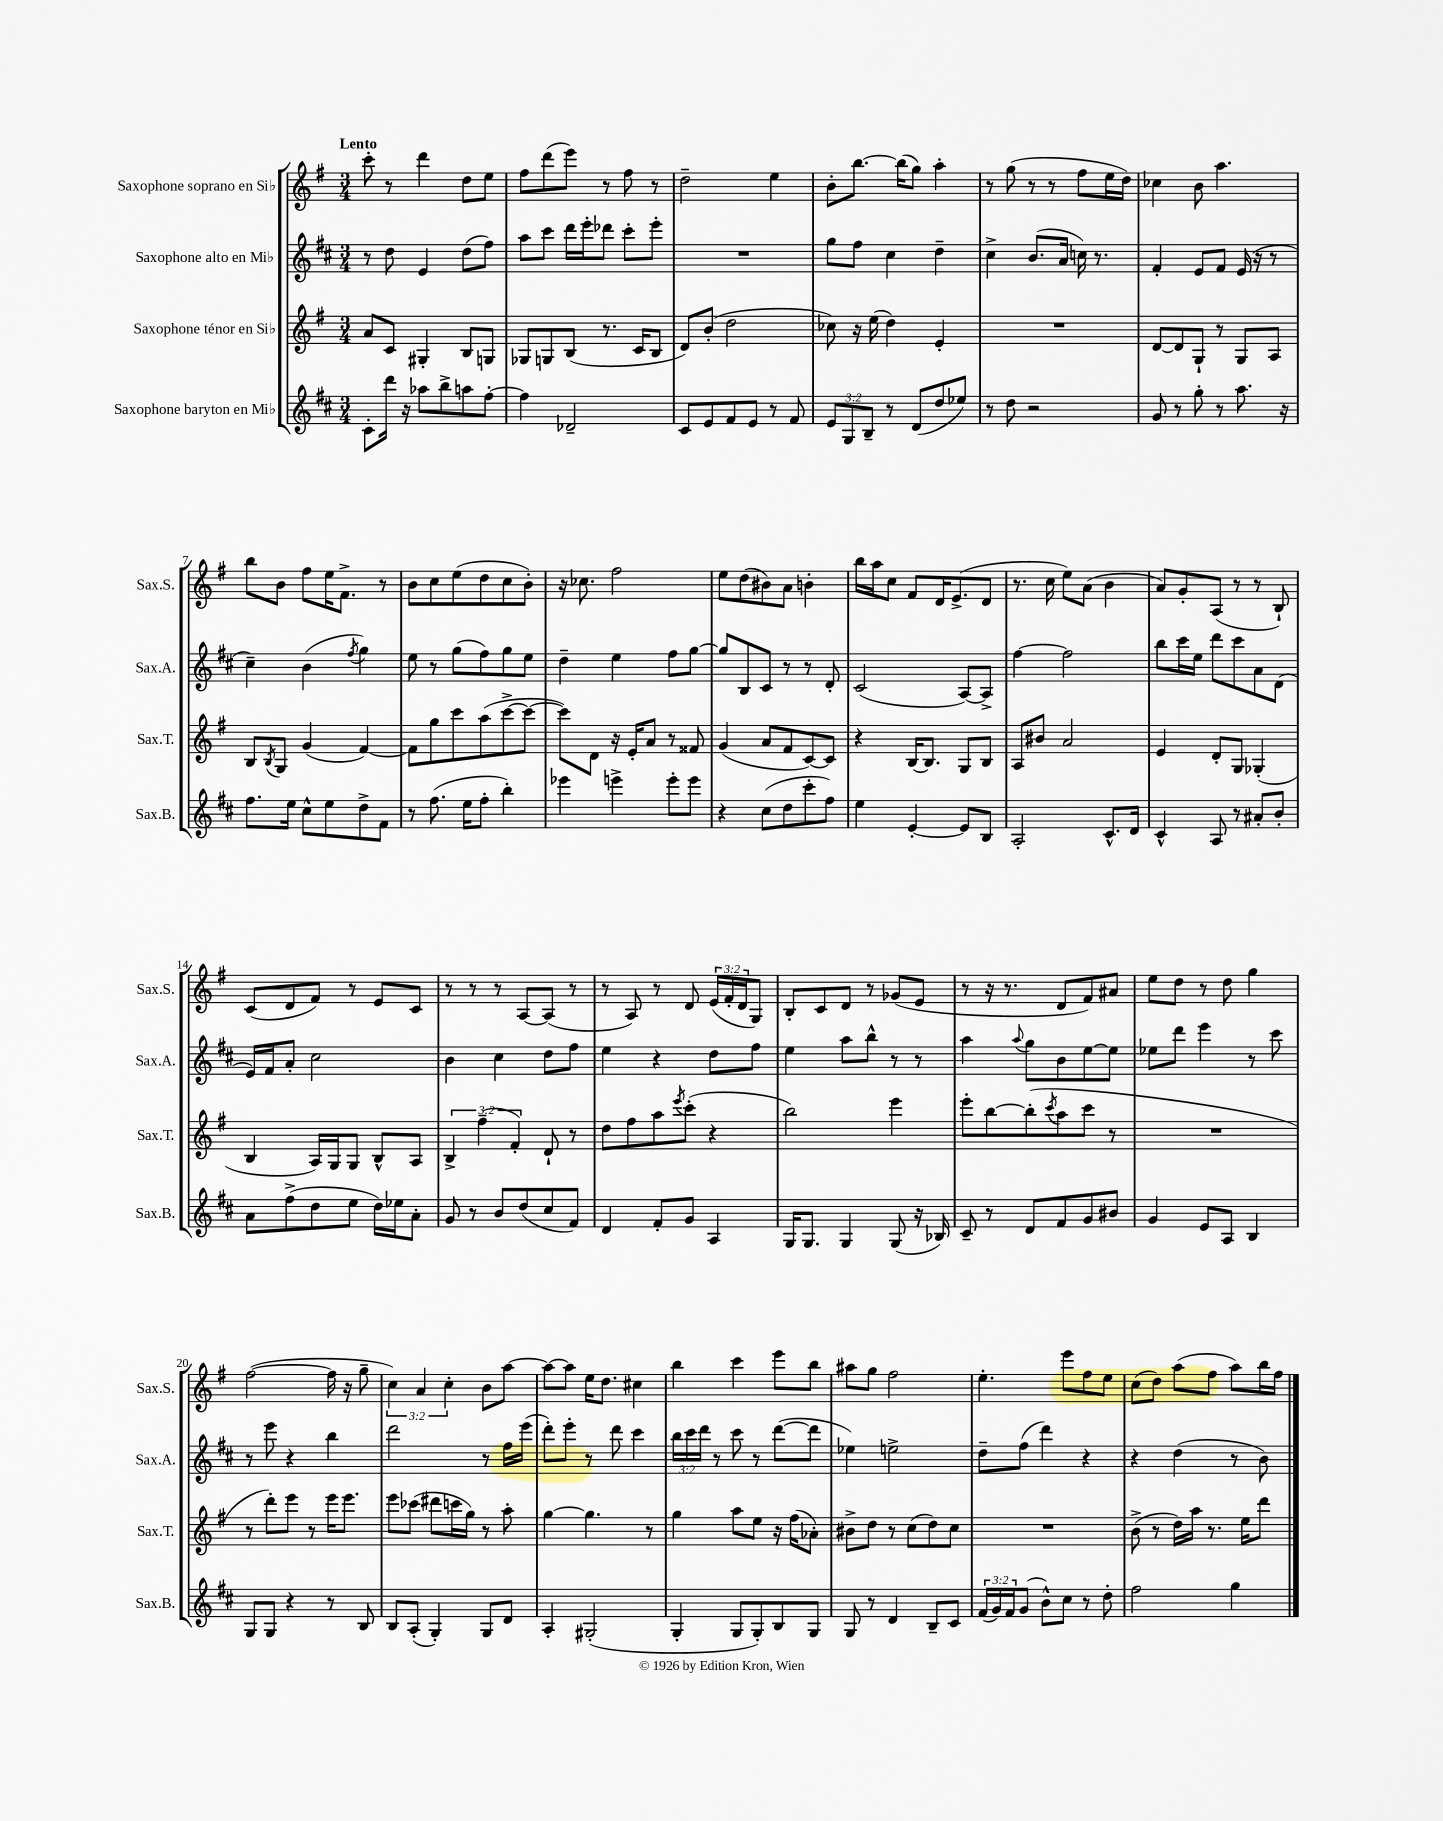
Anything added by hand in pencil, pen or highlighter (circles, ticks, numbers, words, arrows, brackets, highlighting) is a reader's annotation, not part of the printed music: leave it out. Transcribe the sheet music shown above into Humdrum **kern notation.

**kern	**kern	**kern	**kern
*part4	*part3	*part2	*part1
*staff4	*staff3	*staff2	*staff1
*I"Saxophone baryton en Mi♭	*I"Saxophone ténor en Si♭	*I"Saxophone alto en Mi♭	*I"Saxophone soprano en Si♭
*I'Sax.B.	*I'Sax.T.	*I'Sax.A.	*I'Sax.S.
*clefG2	*clefG2	*clefG2	*clefG2
*k[f#c#]	*k[f#]	*k[f#c#]	*k[f#]
*M3/4	*M3/4	*M3/4	*M3/4
=1	=1	=1	=1
!	!	!	!LO:TX:a:B:t=Lento
8c#'\L	8a/L	8r	8ccc'\
16ddd\Jk	8c/J	8dd\	8r
16r	.	.	.
8aa-X\L	4G#X'/	4e/	4ddd\
8bb^\	.	.	.
8aan\	8B/L	(8dd\L	8dd\L
[8ff#'\J	8Gn/J	8ff#\J)	8ee\J
=2	=2	=2	=2
4ff#\]	8G-X/L	8aa\L	8ff#\L
.	8Gn/	8ccc#\J	(8ddd\
2d-X~/	(8B/J	16ddd\LL	8eee\J)
.	.	16eee'\J	.
.	8.r	8ddd-X\J	8r
.	.	8ccc#'\L	8ff#\
.	16c/KL	.	.
.	8B/J	8eee'\J	8r
=3	=3	=3	=3
8c#/L	8d/L)	2.r	2dd~\
8e/	(8b'/J	.	.
8f#/	2dd\	.	.
8e/J	.	.	.
8r	.	.	4ee\
8f#/	.	.	.
=4	=4	=4	=4
12e/L	8cc-X\)	8gg\L	8b'\L
12G/	.	.	.
.	16r	8ff#\J	[8.bb\J
12B~/J	.	.	.
.	(16ee\	.	.
8r	4dd\)	4cc#\	.
.	.	.	(16bb\KL]
(8d/L	.	.	8gg\J)
8dd/	4e'/	4dd~\	4aa'\
8ee-X/J)	.	.	.
=5	=5	=5	=5
8r	2.r	4cc#^\	8r
8dd\	.	.	(8gg\
2r	.	(8.b/L	8r
.	.	.	8r
.	.	16a/Jk	.
.	.	16ccn\)	8ff#\L
.	.	8.r	.
.	.	.	16ee\L
.	.	.	16dd\JJ)
=6	=6	=6	=6
8g/	[8d/L	4f#'/	4cc-X\
8r	8d/]	.	.
8gg'\	8G`/J	8e/L	8b\
8r	8r	8f#/J	4.aa\
8.aa\	8G/L	(16e/	.
.	.	16r	.
.	8A/J	8r	.
16r	.	.	.
!!LO:LB:g=z
=7	=7	=7	=7
8.ff#\L	8B/L	4cc#~\)	8bb\L
.	8qB/	.	.
.	8G/J	.	8b\J
16ee\Jk	.	.	.
8cc#^^\L	(4g/	(4b\	8ff#\L
8ee\	.	.	16ee\K
.	.	.	8.f#^\J
.	.	8qff#/	.
8dd^\	[4f#/)	4gg\)	.
8f#\J	.	.	8r
=8	=8	=8	=8
8r	8f#\L]	8ee\	8b\L
(8.ff#\	8gg\	8r	8cc\
.	8ccc\	(8gg\L	(8ee\
16ee\KL	.	.	.
8ff#'\J	(8aa\	8ff#\)	8dd\
4bb'\)	[8ccc^\	8gg\	8cc\
.	8ccc\J_	8ee\J	8b'\J)
=9	=9	=9	=9
4eee-X\	8ccc\L])	4dd~\	16r
.	.	.	8.cc-X\
.	8d\J	.	.
4eeen^\	16r	4ee\	2ff#\
.	16e'/KL	.	.
.	8a/J	.	.
8eee'\L	8r	8ff#\L	.
8eee\J	8f##X/	[8gg\J	.
=10	=10	=10	=10
4r	(4g/	8gg/L]	8ee\L
.	.	8B/	(8dd\
(8cc#\L	8a/L	8c#/J	8b#X\)
8dd\	8f#/	8r	8a\J
8ccc#'\	[8c/)	8r	4bn'\
8ff#\J)	8c/J]	8d'/	.
=11	=11	=11	=11
4ee\	4r	(2c#/	16bb\LL
.	.	.	16aa\J
.	.	.	8cc\J
[4e'/	[16B/KL	.	8f#/L
.	8.B/J]	.	.
.	.	.	16d/K
.	.	.	(8.e^/
8e/L]	8G/L	[8A/L)	.
8B/J	8B/J	8A^/J]	8d/J
=12	=12	=12	=12
2A'/	8A/L	[4ff#\	8.r
.	8b#X/J	.	.
.	.	.	16cc\
.	2a/	2ff#\]	8ee\L)
.	.	.	(8a\J
8.c#^^/L	.	.	4b\
16d/Jk	.	.	.
=13	=13	=13	=13
4c#^^/	4e/	8bb\L	8a/L)
.	.	16ccc#\L	8g'/
.	.	16ee\JJ	.
8A/	8d'/L	8ddd\L	(8A/J
8r	8G/J	8ccc#\	8r
8a#X'/L	(4G-X'/	8a\	8r
8b'/J	.	(8d\J	8B`/)
!!LO:LB:g=z
=14	=14	=14	=14
8a\L	4B/	16e/LL)	(8c/L
.	.	16f#/J	.
(8ff#^\	.	8a'/J	8d/
8dd\	16A/LL)	2cc#\	8f#/J)
.	16G/J	.	.
8ee\J	8G/J	.	8r
16dd\LL)	8B^^/L	.	8e/L
16ee-X\J	.	.	.
8a'\J	8A/J	.	8c/J
=15	=15	=15	=15
8g/	6B^/	4b\	8r
8r	.	.	8r
.	(6ff#~\	.	.
8b/L	.	4cc#\	8r
.	6f#'/)	.	.
(8dd/	.	.	[8A/L
8cc#/	8d`/	8dd\L	(8A/J]
8f#/J)	8r	8ff#\J	8r
=16	=16	=16	=16
4d/	8dd\L	4ee\	8r
.	8ff#\	.	8A/)
8f#'/L	8aa\	4r	8r
.	8qeee/	.	.
8g/J	(8ccc'\J	.	8d/
4A/	4r	8dd\L	(24e/LL
.	.	.	24f#'/
.	.	.	24d/J
.	.	8ff#\J	8G/J)
=17	=17	=17	=17
16G/KL	2bb\)	4ee\	8B'/L
8.G/J	.	.	.
.	.	.	8c/
4G/	.	8aa\L	8d/J
.	.	8bb^^\J	8r
(8G/	4eee\	8r	(8g-X/L
16r	.	8r	8e/J
16B-X/)	.	.	.
=18	=18	=18	=18
8c#~/	8eee'\L	4aa\	8r
8r	[8bb\	.	16r
.	.	.	8.r
.	.	8qqaa/	.
8d/L	(8bb'\]	8gg\L	.
.	8qccc/	.	.
8f#/	8aa\	8b\	8d/L
8g/	8ccc\J	[8ee\	8f#/)
8b#X/J	8r	8ee\J]	8a#X/J
=19	=19	=19	=19
4g/	2.r	8ee-X\L	8ee\L
.	.	8ddd\J	8dd\J
8e/L	.	4eee\	8r
8A/J	.	.	8dd\
4B/	.	8r	4gg\
.	.	8ccc#\	.
!!LO:LB:g=z
=20	=20	=20	=20
8G/L	8r	8r	([2ff#\
8G/J	8ddd'\L)	8eee\	.
4r	8eee\J	4r	.
.	8r	.	.
8r	16eee\KL	4bb\	16ff#\]
.	8.eee\J	.	16r
8B/	.	.	8gg~\
=21	=21	=21	=21
8B/L	8eee\L	2ddd\	6cc\)
(8A'/J	(8ccc-X\J	.	.
.	.	.	6a/
4G'/)	8ddd#X\L	.	.
.	.	.	6cc'\
.	16cccn\L	.	.
.	16gg\JJ)	.	.
8G/L	8r	8r	8b\L
8d/J	8aa'\	16ff#\LL	[8aa\J
.	.	(16eee\JJ	.
=22	=22	=22	=22
4A'/	[4gg\	8ddd'\L)	8aa\L_
.	.	8eee'\J	8aa\J]
(2G#X'/	4.gg\]	8r	16ee\KL
.	.	.	8.dd\J
.	.	8ddd\	.
.	.	4ccc#\	4cc#X\
.	8r	.	.
=23	=23	=23	=23
4G'/	4gg\	24bb\LL	4bb\
.	.	24ccc#\	.
.	.	24ddd\JJ	.
.	.	8r	.
8G/L	8aa\L	8ccc#\	4ccc\
8G'/)	8ee\J	8r	.
8B/	16r	([8ddd\L	8eee\L
.	(16ff#\KL	.	.
8G/J	8a-X'\J)	8ddd\J]	8bb\J
=24	=24	=24	=24
8G/	8b#X^\L	4ee-X\)	8aa#X\L
8r	8dd\J	.	8gg\J
4d/	8r	2een^\	2ff#\
.	(8cc\L	.	.
8B~/L	8dd\)	.	.
8c#/J	8cc\J	.	.
=25	=25	=25	=25
(24f#/LL	2.r	8dd~\L	4.ee'\
24g/)	.	.	.
24f#/J	.	.	.
(8g/J	.	(8ff#\J	.
8b^^\L)	.	4ddd\)	.
8cc#\J	.	.	8eee\L
8r	.	4r	8ff#\
8dd'\	.	.	8ee\J
=26	=26	=26	=26
2ff#\	(8b^\	4r	(8cc\L
.	8r	.	8dd\J)
.	16dd\LL)	(4dd\	(8aa\L
.	16aa\JJ	.	.
.	8.r	.	8ff#\J
4gg\	.	8r	8aa\L)
.	16ee\KL	.	.
.	8ddd\J	8b\)	16bb\L
.	.	.	16ff#\JJ
==	==	==	==
*-	*-	*-	*-
